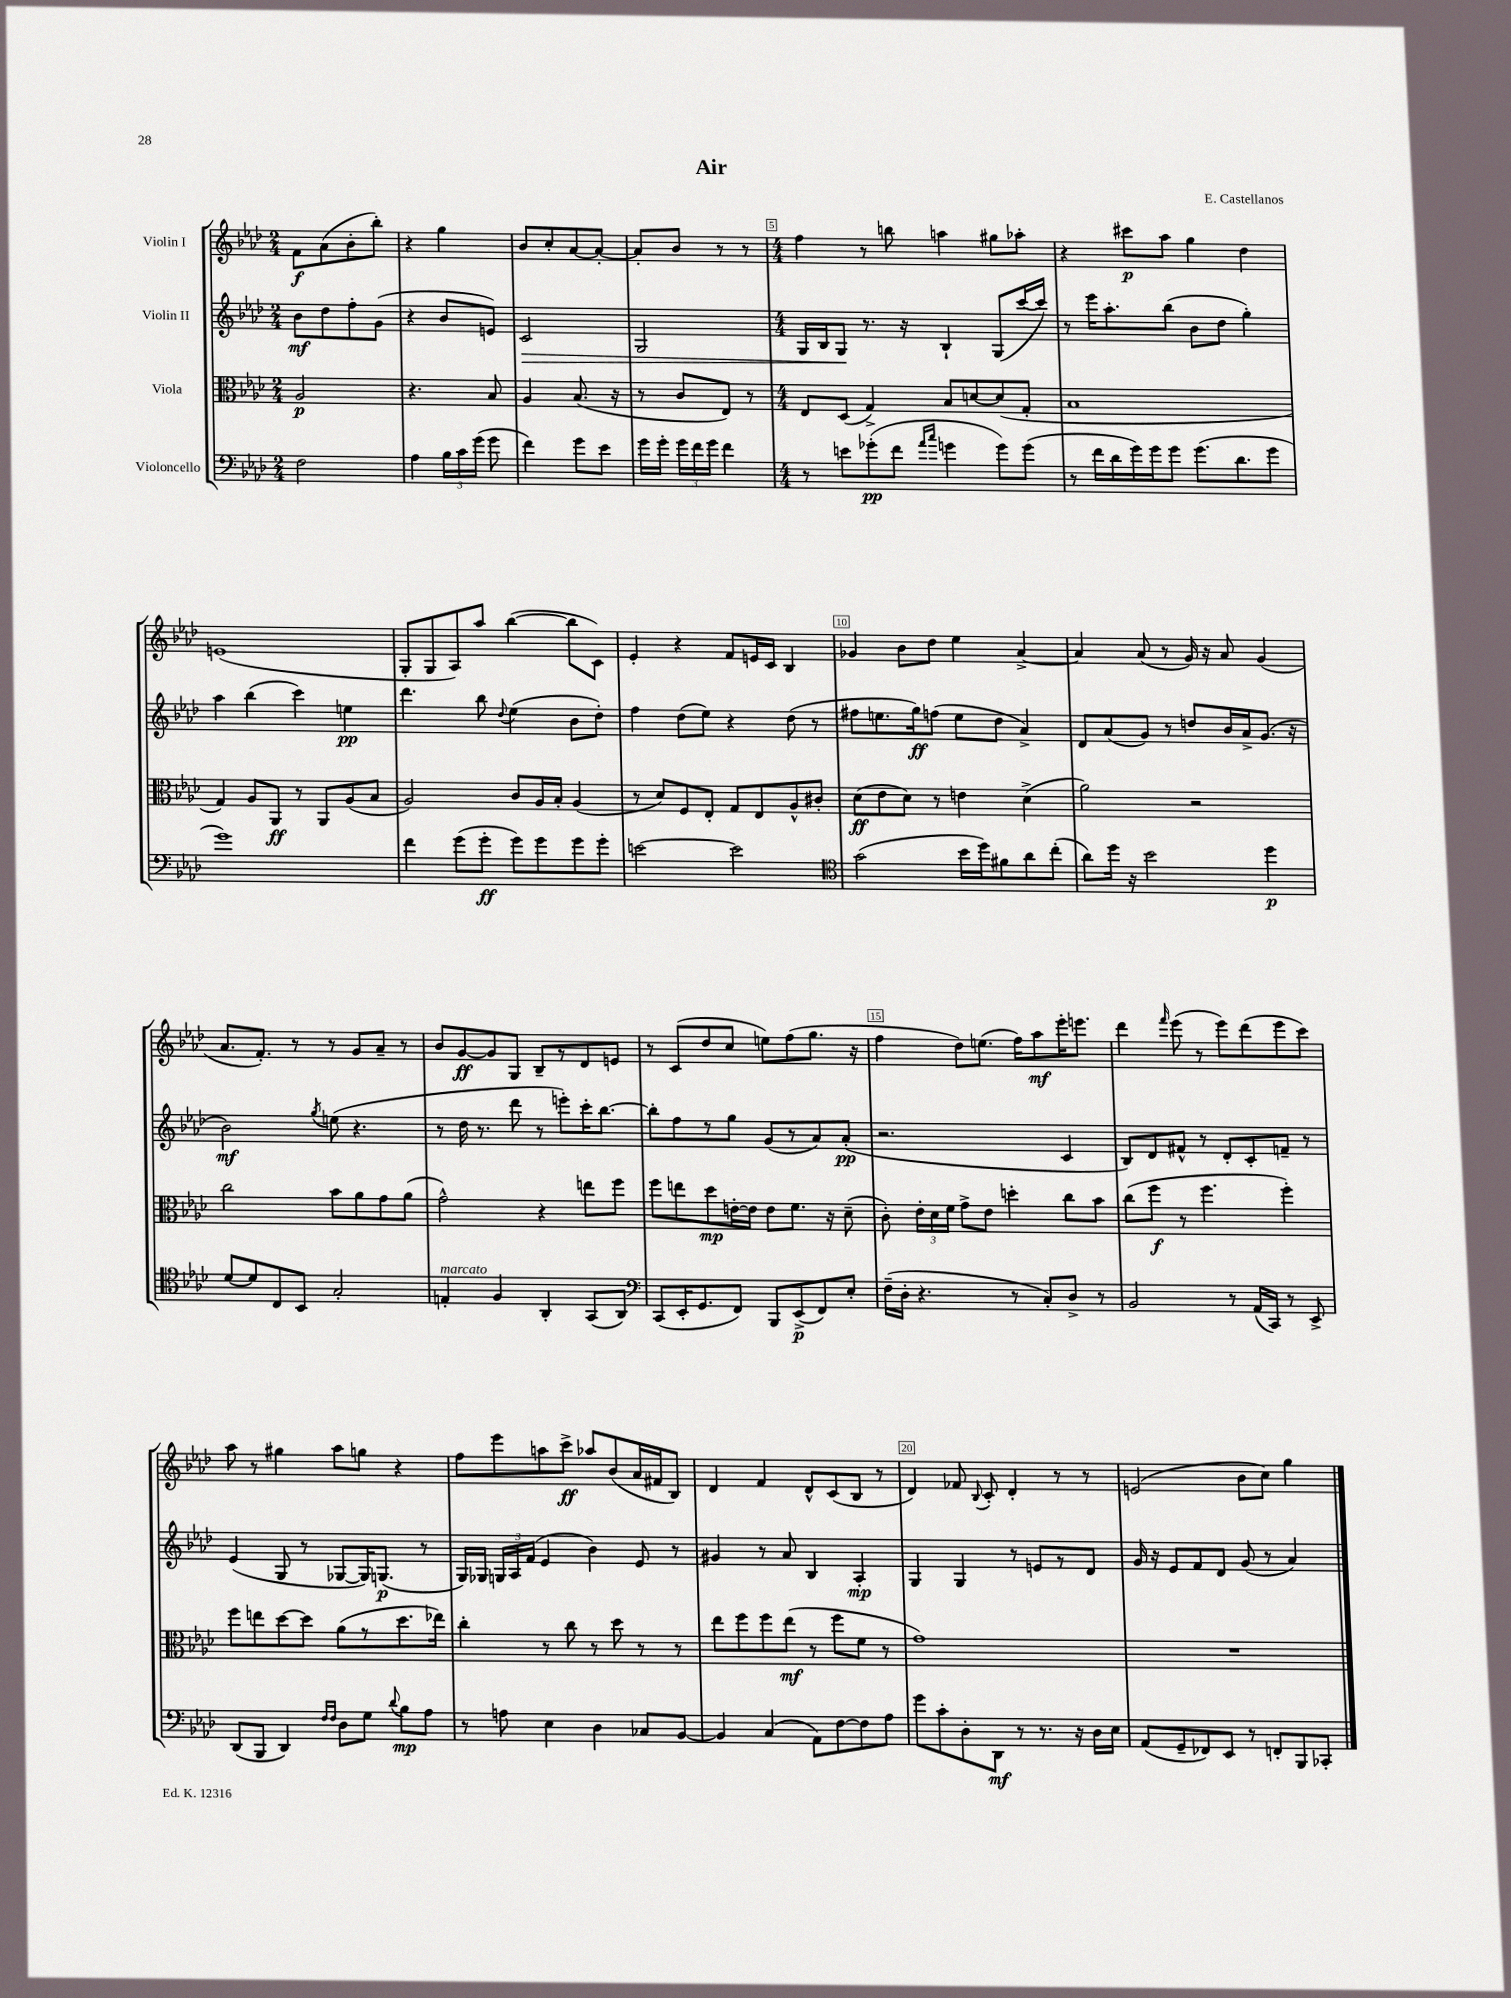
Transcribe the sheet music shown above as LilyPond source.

\header { title = "Air" composer = "E. Castellanos" }
<<
\new StaffGroup <<
\new Staff = "s0" \with { instrumentName = "Violin I" } {
    \clef treble \key aes \major \numericTimeSignature \time 2/4
    \autoBeamOff f'8[\f aes'8( bes'8-. bes''8]-.) |
    r4 g''4 |
    bes'8[ c''8-. aes'8~ aes'8]~-. |
    aes'8[-. bes'8] r8 r8 |
    \numericTimeSignature \time 4/4 f''4 r8 b''8 a''4 gis''8[ aes''8]-. |
    r4 cis'''8[\p aes''8] g''4 des''4 |
    e'1( |
    g8[-. g8 aes8) aes''8] bes''4~( bes''8[ c'8]) |
    ees'4-. r4 f'8[ e'16 c'16] bes4 |
    ges'4 bes'8[ des''8] ees''4 aes'4~-> |
    aes'4 aes'8( r8 g'16) r16 aes'8 g'4( |
    aes'8.[ f'8.]-.) r8 r8 g'8[ aes'8]-- r8 |
    bes'8[ g'8~\ff g'8 g8] bes8[-- r8 des'8 e'8] |
    r8 c'8[( des''8 c''8] e''8[) f''8( g''8.] r16 |
    f''4 des''8[) e''8.]( f''16[) aes''8\mf ees'''16-. e'''8.] |
    des'''4 \grace { f'''16 } ees'''8( r8 ees'''8[) des'''8( ees'''8 c'''8]) |
    aes''8 r8 gis''4 aes''8[ g''8] r4 |
    f''8[ ees'''8 a''8 c'''8]->\ff aes''8[ bes'8( aes'16 fis'16 bes8]) |
    des'4 f'4 des'8[-^ c'8( bes8] r8 |
    des'4) fes'8 \appoggiatura { bes8 } c'8-. des'4-. r8 r8 |
    e'2( bes'8[ c''8]) g''4 \bar "|." |
}
\new Staff = "s1" \with { instrumentName = "Violin II" } {
    \clef treble \key aes \major \numericTimeSignature \time 2/4
    \autoBeamOff bes'8[\mf des''8 f''8-. g'8]( |
    r4 bes'8[ e'8]) |
    c'2\> |
    g2 |
    \numericTimeSignature \time 4/4 g16[ bes16 g8]\! r8. r16 bes4-! g8[( c'''16~ c'''16]) |
    r8 ees'''16[ aes''8.-. bes''8]( bes'8[ des''8] g''4-.) |
    aes''4 bes''4( c'''4) e''4\pp |
    des'''4. bes''8 \appoggiatura { des''8 } ees''4( bes'8[ des''8]-.) |
    f''4 des''8[( ees''8]) r4 des''8( r8 |
    fis''8[ e''8. g''16\ff) f''8]( e''8[ des''8] aes'4->) |
    des'8[ aes'8( g'8]) r8 d''8[ bes'16 aes'16-> g'8.]( r16 |
    bes'2\mf) \acciaccatura { g''8 } e''8( r4. |
    r8 des''16 r8. des'''8 r8 e'''8[-.) c'''16-. bes''8.]~ |
    bes''8[-. f''8 r8 g''8] g'8[( r8 aes'8) aes'8]-.\pp( |
    r2. c'4 |
    bes8[) des'8 fis'8]-^ r8 des'8[-. c'8-. f'8]-- r8 |
    ees'4( g8 r8 ges8[~ ges16) g8.]\p( r8 |
    g16[) ges16] \tuplet 3/2 { g16[ aes16 f'16]( } ees'4 bes'4) ees'8 r8 |
    gis'4 r8 aes'8 bes4 aes4-.\mp |
    g4 g4 r8 e'8[ r8 des'8] |
    g'16 r16 ees'8[ f'8 des'8] g'8( r8 aes'4) \bar "|." |
}
\new Staff = "s2" \with { instrumentName = "Viola" } {
    \clef alto \key aes \major \numericTimeSignature \time 2/4
    \autoBeamOff aes2\p |
    r4. bes8 |
    aes4 bes8.( r16 |
    r8 c'8[ ees8]) r8 |
    \numericTimeSignature \time 4/4 ees8[ des8]( g4->) bes8[ d'8~ d'8( g8]-. |
    bes1 |
    g4) aes8[ aes,8]\ff r8 aes,8[ aes8( bes8] |
    aes2) c'8[ aes16 bes16]-. aes4( |
    r8 des'8[) f8 ees8]-. g8[ ees8 aes8-^ cis'8]-. |
    des'8[\ff( ees'8 des'8]) r8 e'4 des'4->( |
    aes'2) r2 |
    c''2 bes'8[ aes'8 g'8 aes'8]( |
    g'2-^) r4 e''8[ f''8] |
    f''8[ e''8 des''8\mp e'16~-. e'16] e'8[ f'8.] r16 des'8--( |
    c'8-.) \tuplet 3/2 { ees'16[-. des'16 f'16] } g'8[-> ees'8] d''4-. c''8[ bes'8] |
    c''8[( f''8]\f r8 f''4. f''4-.) |
    f''8[ e''8 des''8~ des''8] aes'8[( r8 des''8. ees''16]) |
    c''4-. r8 c''8 r8 des''8 r8 r8 |
    ees''8[ f''8 f''8 ees''8]\mf( r8 f''8[ f'8] r8 |
    g'1) |
    R1 \bar "|." |
}
\new Staff = "s3" \with { instrumentName = "Violoncello" } {
    \clef bass \key aes \major \numericTimeSignature \time 2/4
    \autoBeamOff f2 |
    aes4 \tuplet 3/2 { bes16[ c'16 g'16]( } g'8 |
    f'4) g'8[ ees'8] |
    g'16[ g'16]-. \tuplet 3/2 { g'16[ f'16 g'16] } f'4 |
    \numericTimeSignature \time 4/4 r8 e'8[ ges'8-.\pp( f'8] \grace { aes'16[ c''16] } g'4 g'8[) g'8]( |
    r8 f'16[ des'16 g'16) g'16 g'8] g'8.[( des'8. g'8] |
    g'1) |
    f'4 g'8[( g'8]-.\ff g'8[) g'8 g'8 g'8]-. |
    e'2~ e'2 |
    \clef tenor g'2( bes'16[ des''16) fis'8 aes'8 c''8]-.( |
    aes'8[) des''16] r16 bes'2 des''4\p |
    des'8[~ des'8 c8 bes,8] g2-. |
    e4-.^\markup { \italic "marcato" } f4 aes,4-. g,8[( aes,8]) |
    \clef bass c,8[( ees,16-. g,8. f,8]) bes,,8[ ees,8->\p( f,8) ees8]-. |
    f16[--( des16]-. r4. r8 c8[-.) des8]-> r8 |
    bes,2 r8 aes,16[( c,16]) r8 ees,8-> |
    des,8[( bes,,8] des,4) \grace { f16[ f16] } des8[ g8] \appoggiatura { des'8 } bes8[\mp aes8] |
    r8 a8 ees4 des4 ces8[ bes,8]~ |
    bes,4 c4( aes,8[) f8~ f8 aes8] |
    g'8[ c'8-. des8-. des,8]\mf r8 r8. r16 des16[ ees16] |
    aes,8[( g,8-- fes,8) ees,8] r8 f,8[-. bes,,8 ces,8]-. \bar "|." |
}
>>
>>
\layout { \context { \Score \override BarNumber.break-visibility = ##(#f #t #t) barNumberVisibility = #(every-nth-bar-number-visible 5) \override BarNumber.stencil = #(make-stencil-boxer 0.1 0.3 ly:text-interface::print) } }
